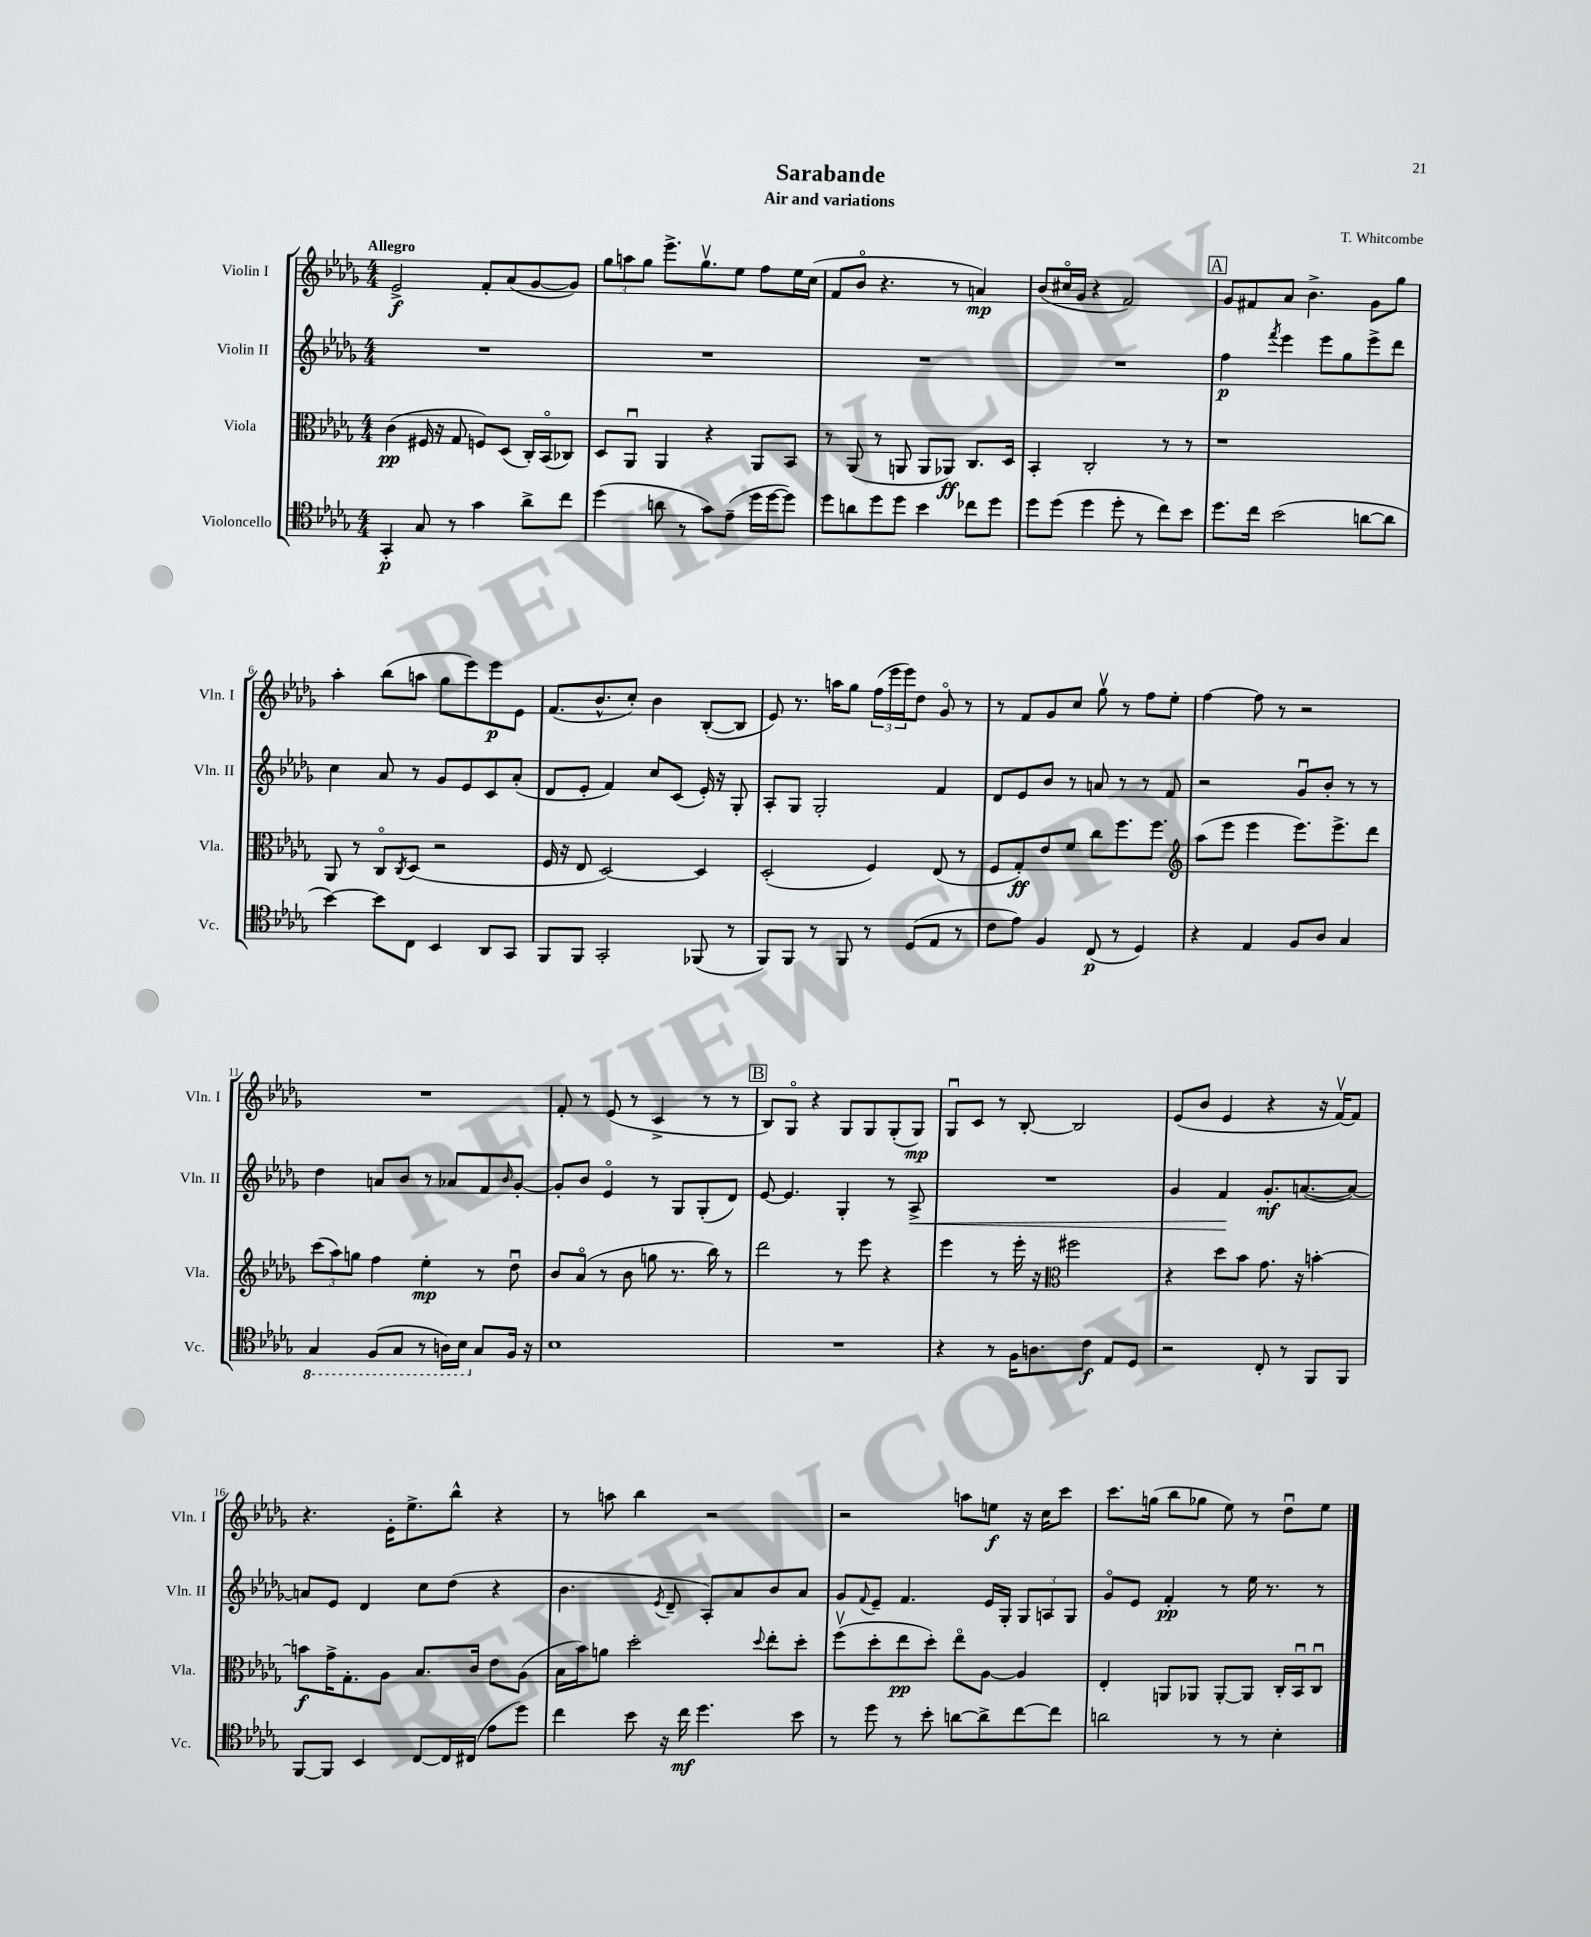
\header { title = "Sarabande" composer = "T. Whitcombe" subtitle = "Air and variations" }
<<
\new StaffGroup <<
\new Staff = "s0" \with { instrumentName = "Violin I" shortInstrumentName = "Vln. I" } {
    \clef treble \key des \major \numericTimeSignature \time 4/4 \tempo "Allegro"
    ees'2->\f f'8-. aes'8( ges'8~ ges'8) |
    \tuplet 3/2 { ges''8 a''8 ges''8 } ees'''8.-> ges''8.\upbow ees''8 f''8 ees''16 c''16( |
    f'8 bes'8\flageolet r4. r8 a'4\mp) |
    bes'8( cis''16\flageolet ges'16 r4 f'2) |
    \mark \markup { \box "A" } ges'8 fis'8 aes'8 bes'4.-> ges'8 ges''8 |
    aes''4-. bes''8( a''8 ges''8 ees'''8) ees'''8\p ees'8 |
    f'8.( bes'8.-^ c''8-.) bes'4 bes8~-.( bes8 |
    ees'8) r8. a''16 ges''8 \tuplet 3/2 { f''16( ees'''16 ees'''16) } des''8 ges'8\flageolet r8 |
    r8 f'8 ges'8 c''8 ges''8\upbow r8 f''8 ees''8-. |
    f''4~ f''8 r8 r2 |
    R1 |
    f'8-. r8 ees'8( r8 c'4-> r8 r8 |
    \mark \markup { \box "B" } bes8) ges8\flageolet r4 ges8 ges8 ges8-.( ges8\mp) |
    ges8\downbow c'8 r8 bes8~-. bes2 |
    ees'8( bes'8 ees'4 r4 r16 f'16~\upbow) f'8 |
    r4. ees'16-. ees''8.-> bes''8-^ r4 |
    r8 a''8 bes''4 r2 |
    r2 a''8 e''8\f r16 c''16 c'''8 |
    c'''8. g''16( bes''8 ges''8 ees''8) r8 des''8\downbow ees''8 \bar "|." |
}
\new Staff = "s1" \with { instrumentName = "Violin II" shortInstrumentName = "Vln. II" } {
    \clef treble \key des \major \numericTimeSignature \time 4/4
    R1 |
    R1 |
    R1 |
    R1 |
    \mark \markup { \box "A" } f''4\p \acciaccatura { f'''8 } ees'''4 ees'''8 ges''8 ees'''8-> des'''8 |
    c''4 aes'8 r8 ges'8 ees'8 c'8 aes'8-.( |
    des'8 ees'8-. f'4) c''8 c'8( ees'16-.) r16 ges8-. |
    aes8-. ges8 ges2-. f'4 |
    des'8 ees'8 bes'8 r8 a'8 r8 r8 f'8 |
    r2 ges'8\downbow bes'8-. r8 r8 |
    des''4 a'8 bes'8 r8 aes'8 f'8 \grace { bes'16 } ges'8~-. |
    ges'8-. bes'8 ees'4\flageolet r8 ges8 ges8-.( des'8) |
    \mark \markup { \box "B" } ees'8~ ees'4. ges4-. r8 aes8->\< |
    R1 |
    ges'4 f'4\! ges'8.-.\mf a'8.~( a'8~) |
    a'8 ees'8 des'4 c''8 des''8( r4 |
    bes'4. \acciaccatura { ees'8 } des'8-- aes8-.) aes'8 bes'8 aes'8 |
    ges'8 \appoggiatura { f'8 } ees'8-- f'4. ees'16 ges16-. \tuplet 3/2 { ges8 a8 ges8 } |
    ges'8\flageolet ees'8 f'4-.\pp r8 ees''16 r8. r8 \bar "|." |
}
\new Staff = "s2" \with { instrumentName = "Viola" shortInstrumentName = "Vla." } {
    \clef alto \key des \major \numericTimeSignature \time 4/4
    c'4\pp( fis16 r16 ges8 f8) des8( c16-.) bes,16\flageolet( ces8) |
    des8 aes,8\downbow aes,4 r4 aes,8 bes,8 |
    r8 aes,8( r8 a,8 a,8 aes,8\ff) c8. des16 |
    bes,4-. c2-. r8 r8 |
    \mark \markup { \box "A" } r1 |
    aes,8 r8 c8\flageolet \acciaccatura { c8 } des8( r2 |
    f16 r16 ees8 des2~) des4 |
    des2-.( f4) ees8( r8 |
    f8 ges8-.\ff) ees'8 f'8 c''8 f''8. f''8. |
    \clef treble aes''8( ees'''8 ees'''4 ees'''8.) ees'''8.-> des'''8 |
    \tuplet 3/2 { c'''8( aes''8) g''8 } f''4 ees''4-.\mp r8 des''8\downbow |
    bes'8 aes'8\flageolet( r8 bes'8 g''8 r8. bes''16) r8 |
    \mark \markup { \box "B" } des'''2 r8 ees'''8 r4 |
    ees'''4 r8 ees'''16-. r16 \clef alto fis''2 |
    r4 des''8 bes'8 ges'8. r16 b'4~-. |
    b'8\f ges'16-> ges8.-. aes8 bes8. c'16 ees'8 aes8( |
    bes16 bes'16) a'8 des''2-. \appoggiatura { des''8 } ees''8-. des''8-. |
    f''8\upbow( des''8-. ees''8\pp des''8-.) ees''8\flageolet aes8~ aes4 |
    ees4-. a,8 aes,8 aes,8~-. aes,8 c16-. bes,16\downbow c8\downbow \bar "|." |
}
\new Staff = "s3" \with { instrumentName = "Violoncello" shortInstrumentName = "Vc." } {
    \clef tenor \key des \major \numericTimeSignature \time 4/4
    ges,4-.\p ges8 r8 ges'4 aes'8-> c''8 |
    des''4( a'8 r8 ges'8) ees'8--( des''16 des''16~ des''8) |
    des''8 a'8 des''8 des''8 bes'4 ces''8 des''8 |
    des''8 des''8( des''4 des''8-. r8 c''8) bes'8 |
    \mark \markup { \box "A" } des''8. c''16 bes'2( a'8~ a'8 |
    bes'4~) bes'8 c8 bes,4 aes,8 ges,8 |
    f,8 f,8 ges,2-. fes,8( r8 |
    f,8) f,8 r8 f,8 r8 des8( ees8 r8 |
    c'8 ees'8) f4 c8\p( r8 des4) |
    r4 ees4 f8 aes8 ges4 |
    \ottava #-1 ges,4 f,8( ges,8 r8 a,16) bes,16 \ottava #0 ges8 f16 r16 |
    bes1 |
    \mark \markup { \box "B" } R1 |
    r4 r8 f16 a8. c'8\f ees8 des8 |
    r2 c8-. r8 f,8 f,8 |
    f,8~ f,8 bes,4 c8~ c16 cis16( ees'8 des''8) |
    c''4 bes'8 r16 c''16\mf des''4. bes'8 |
    r8 des''8 r8 bes'8-. a'8~ a'8-> c''8~ c''8 |
    a'2 r8 r8 bes4-. \bar "|." |
}
>>
>>
